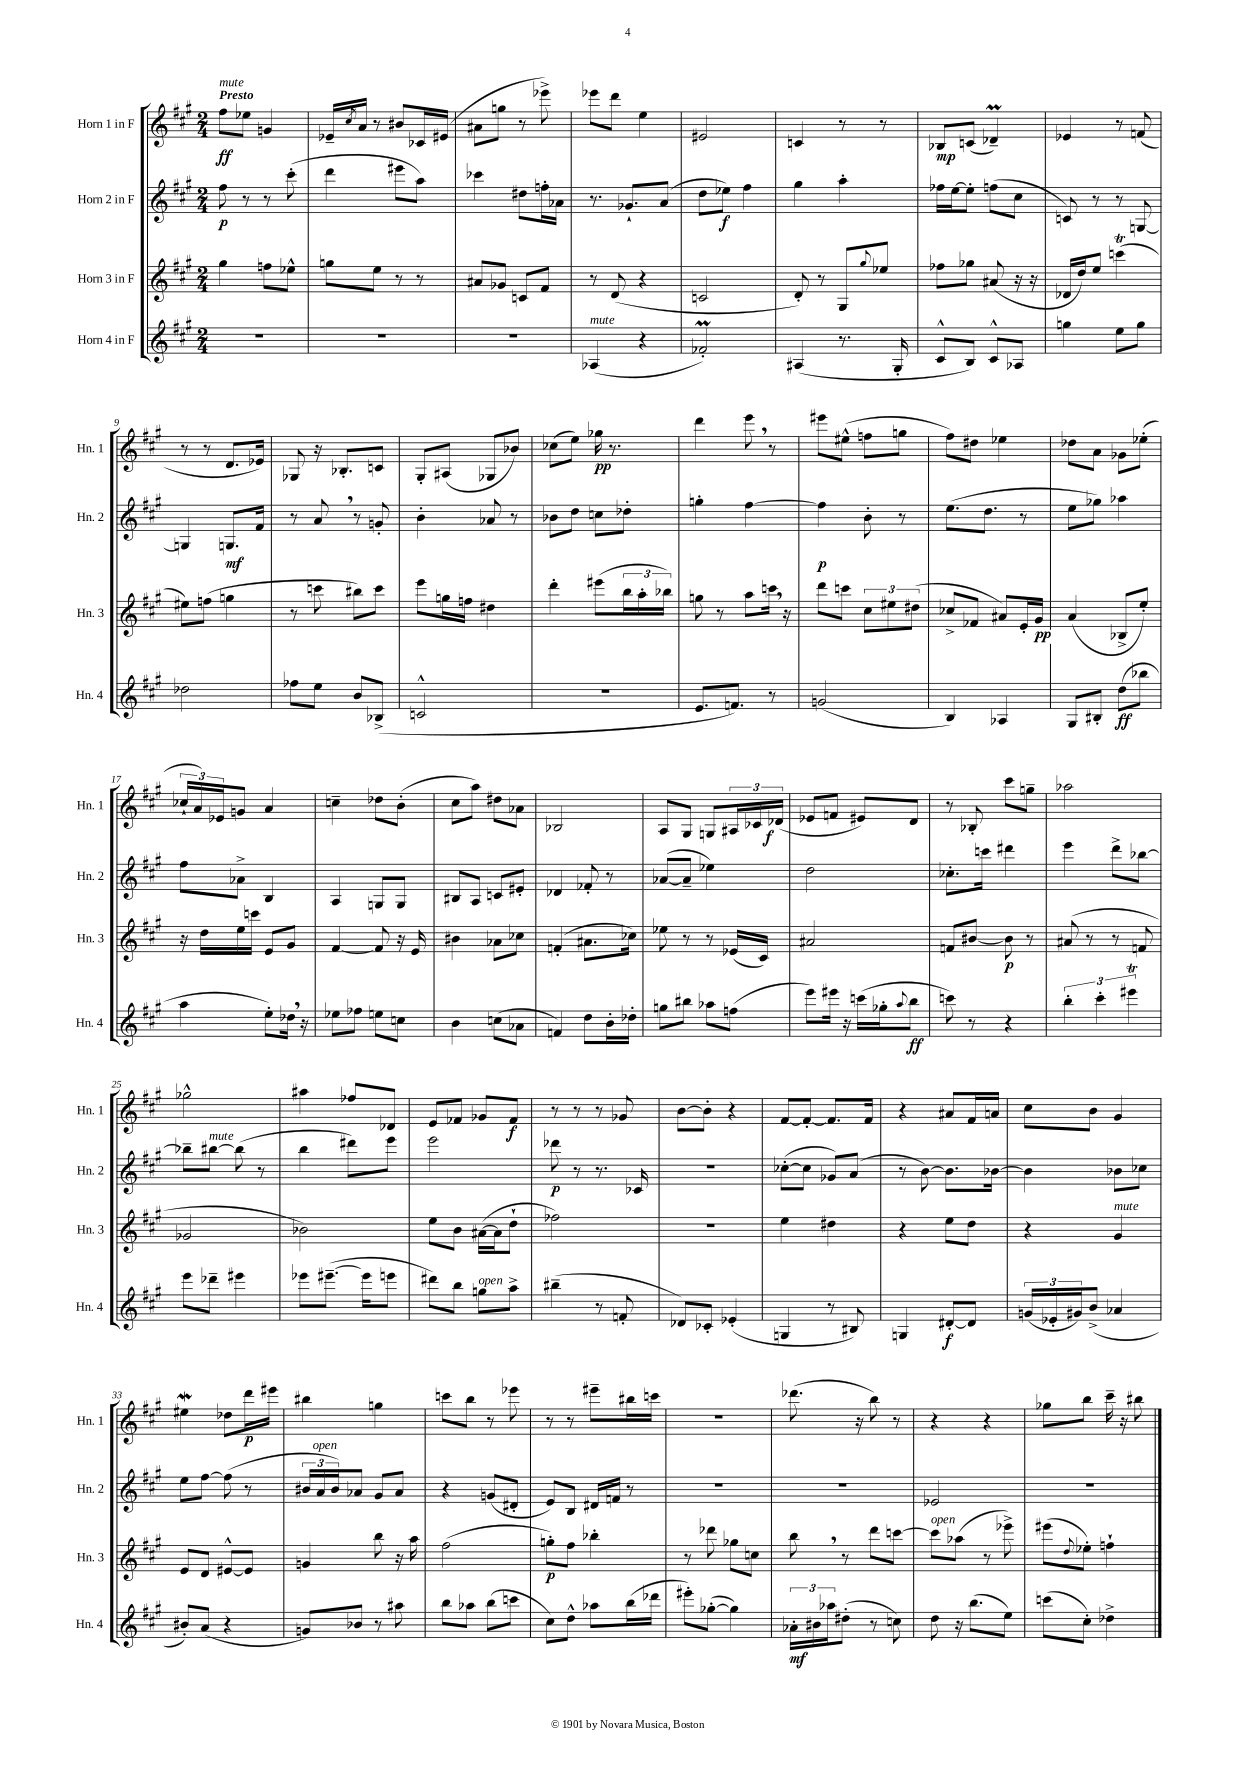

**kern	**kern	**kern	**kern
*staff4	*staff3	*staff2	*staff1
*clefG2	*clefG2	*clefG2	*clefG2
*k[f#c#g#]	*k[f#c#g#]	*k[f#c#g#]	*k[f#c#g#]
*M2/4	*M2/4	*M2/4	*M2/4
2r	4gg#\	8ff#\	8ff#\L
.	.	8r	8ee-\J
.	8ff\L	8r	4g/
.	8ee-^^\J	(8ccc#'\	.
=	=	=	=
2r	8gg\L	4ddd\	16e-~/LL
.	.	.	8qcc#/
.	.	.	16a/JJ
.	8ee\J	.	8r
.	8r	8eee#\L	8b#/L
.	8r	8aa\J)	16c-/L
.	.	.	(16e#/JJ
=	=	=	=
2r	8a#/L	4ccc-\	8a#\L
.	8g-/J	.	8gg\J
.	8c/L	8dd#\L	8r
.	8f#/J	16ff'\L	8eee-^\)
.	.	16a-\JJ	.
=	=	=	=
(4A-/	8r	8.r	8eee-\L
.	(8d/	.	8ddd\J
.	.	8.g-`/L	.
4r	4r	.	4ee\
.	.	(8a/J	.
=	=	=	=
2f-'/)	2c/	8dd\L	2e#/
.	.	8ee-\J)	.
.	.	4ff#\	.
=	=	=	=
(4A#/	8d'/)	4gg#\	4c/
.	8r	.	.
8.r	8G#/L	4aa'\	8r
.	8qqgg#/	.	.
.	8ee-/J	.	8r
16G#'/	.	.	.
=	=	=	=
8c#^^/L	8ff-\L	16ff-\LL	8B-/L
.	.	[16ee\J	.
8B/J)	8gg-\J	8ee'\]J	(8c/J
8c#^^/L	(8a#/	(8ff\L	4d-~/)
8A-/J	16r	8cc#\J	.
.	16r	.	.
=	=	=	=
4gg\	16d-/LL	8c/)	4e-/
.	16dd/J)	.	.
.	8ee/J	8r	.
8ee\L	(4ccc\	8r	8r
8gg\J	.	[8G/	(8f/
=	=	=	=
2dd-\	8ee#\L)	4G/]	8r
.	(8ff\J	.	8r
.	4gg\	8.G/L	8.d/L
.	.	16f#/Jk	16e-/Jk)
=	=	=	=
8ff-\L	8r	8r	8G-/
8ee\J	8ccc\	8a/	16r
.	.	.	8.B-'/L
8b/L	8bb#\L)	8r	.
(8B-^/J	8ccc\J	8g'/	8c/J
=	=	=	=
2c^^/	8eee\L	4b'\	8G#'/L
.	16gg\L	.	(8A#/J
.	16ff\JJ	.	.
.	4dd#\	8a-/	8G-/L
.	.	8r	8b-/J)
=	=	=	=
2r	4ddd'\	8b-\L	(8cc-\L
.	.	8dd\J	8ee\J)
.	(8eee#\L	8cc\L	16gg-\
.	.	.	8.r
.	24bb\L	8dd-'\J	.
.	24aa'\	.	.
.	24bb-\JJ)	.	.
=	=	=	=
8.e/L	8gg\	4gg'\	4ddd\
.	8r	.	.
8.f/J)	.	.	.
.	8aa\L	[4ff#\	8eee\
8r	16ccc\Jk	.	8r
.	16r	.	.
=	=	=	=
(2g/	8ddd\L	4ff#\]	8eee#\L
.	8ccc\J	.	(8ee#^^\J
.	12cc#\L	8b'\	8ff\L
.	12ee#\	.	.
.	.	8r	8gg\J
.	(12dd#\J	.	.
=	=	=	=
4B/)	8cc-^/L	(8.ee\L	8ff#\L)
.	8f-/J	.	8dd#\J
.	.	8.dd\J	.
4A-/	8a#/L)	.	4ee-\
.	16e'/L	8r	.
.	16g#/JJ	.	.
=	=	=	=
8G#/L	(4a/	8ee\L	8dd-\L
8B#'/J	.	8gg-\J)	8a\J
(8dd\L	8B-^/L	4aa-\	8g-\L
8bb-\J	8ee'/J)	.	(8ee-'\J
=	=	=	=
4aa\	16r	8ff#\L	24cc-`/LL
.	.	.	24a/)
.	16dd\LL	.	.
.	.	.	24e-/J
.	16ee\	8a-^\J	8g/J
.	16ccc\JJ	.	.
8ee'\L)	8e/L	4B/	4a/
16dd-\Jk	8g#/J	.	.
16r	.	.	.
=	=	=	=
8ee-\L	[4f#/	4A/	4cc~\
8ff-\J	.	.	.
8ee\L	8f#/]	8G/L	8dd-\L
8cc\J	16r	8G/J	(8b'\J
.	16e/	.	.
=	=	=	=
4b\	4b#\	8B#/L	8cc#\L
.	.	8A/J	8aa\J)
(8cc\L	8a-\L	8c/L	8dd#\L
8a-\J	8cc-\J	8e#'/J	8a-\J
=	=	=	=
4f/)	(4f'/	4d-/	2B-/
8dd\L	8.a#\L	8f-'/	.
16b'\L	.	8r	.
16dd-'\JJ	16cc-\Jk)	.	.
=	=	=	=
8gg\L	8ee-\	([8a-/L	8A/L
8bb#\J	8r	8a-~/]J	8G#/J
8aa-\L	8r	4ee-\)	8G/L
(8ff\J	(16e-/LL	.	24A#/L
.	.	.	24c-/
.	16c#/JJ)	.	.
.	.	.	(24d-/JJ
=	=	=	=
8eee\L)	2a#/	2dd\	8e-/L
16eee#\Jk	.	.	8f/J
16r	.	.	.
(16ccc\LL	.	.	8e#/L)
16gg-'\J	.	.	.
8qqaa/	.	.	.
8bb\J	.	.	8d/J
=	=	=	=
8ccc\)	8f/L	8.cc-'\L	8r
8r	[8b#/J	.	8B-'/
.	.	16ccc\Jk	.
4r	8b#\]	4ddd#\	8ccc#\L
.	8r	.	8gg~\J
=	=	=	=
6bb'\	(8a#/	4eee\	2aa-\
.	8r	.	.
6ccc#'\	.	.	.
.	8r	8ddd^\L	.
6eee#\	.	.	.
.	8f/	[8bb-\J	.
=	=	=	=
8eee\L	2g-/	8bb-~\]L	2gg-^^\
8ddd-~\J	.	[8bb#\J	.
4eee#\	.	(8bb#\]	.
.	.	8r	.
=	=	=	=
8eee-\L	2b-\)	4bb\	4aa#\
([8.eee#~\J	.	.	.
.	.	8ddd#\L)	8ff-/L
16eee#\]LK	.	.	.
8eee\J	.	8eee\J	8d-/J
=	=	=	=
8ddd#\L)	8ee\L	2eee\	8e/L
8bb\J	8b\J	.	8f-/J
8gg\L	([16a#\LL	.	8g-/L
.	16a#\]J	.	.
8aa^\J	8dd`\J	.	8f-/J
=	=	=	=
(4bb#~\	2ff-\)	8ddd-\	8r
.	.	8r	8r
8r	.	8.r	8r
8f'/	.	.	8g-/
.	.	16c-/	.
=	=	=	=
8d-/L)	2r	2r	[8b\L
8c-'/J	.	.	8b'\]J
(4e-'/	.	.	4r
=	=	=	=
4G/	4ee\	([8cc-'\L	[8f#/L
.	.	8cc-\]J	8f#'/_J
8r	4dd#\	8g-/L)	8.f#/]L
8B#/)	.	(8a/J	.
.	.	.	16f#/Jk
=	=	=	=
4G/	4r	8r	4r
.	.	[8b\)	.
[8d#'/L	8ee\L	8.b\]L	8a#/L
8d#/]J	8dd\J	.	16f#/L
.	.	[16b-\Jk	16a/JJ
=	=	=	=
(24g/LL	4r	4b-\]	8cc#\L
24e-'/	.	.	.
24g#/J)	.	.	.
(8b^/J	.	.	8b\J
4a-/	4g#/	8b-\L	4g#/
.	.	8cc-\J	.
=	=	=	=
8b#'/L)	8e/L	8ee\L	4ee#\
(8a/J	8d/J	[8ff#\J	.
4r	[8e#^^/L	(8ff#\]	8dd-\L
.	8e#/]J	8r	16ddd\L
.	.	.	16eee#\JJ
=	=	=	=
8g/L)	4g/	24b#/LL	4bb#\
.	.	24a/	.
.	.	24b#/J)	.
8b-/J	.	8a-/J	.
8r	8bb\	8g#/L	4gg\
8aa#\	16r	8a-/J	.
.	16aa\	.	.
=	=	=	=
8bb\L	(2ff#\	4r	8ccc\L
8aa-\J	.	.	8bb\J
(8bb\L	.	(8g/L	8r
8ccc\J	.	8d#'/J	8eee-\
=	=	=	=
8cc#\L)	8gg'\L)	8e/L)	8r
8dd^^\J	8ff#\J	8B/J	8r
8aa-\L	4bb-'\	16d#/LL	8eee#~\L
.	.	16f/JJ	.
(16bb\L	.	8r	16bb#\L
16ddd-\JJ	.	.	16ccc\JJ
=	=	=	=
8eee#'\L)	8r	2r	2r
([8gg-'\J	8ddd-\	.	.
4gg-\])	8gg-\L	.	.
.	8cc\J	.	.
=	=	=	=
24a-'\LL	8bb\	2r	(8.ddd-\
24b#\	.	.	.
24aa-\J	.	.	.
(8dd#'\J	8r	.	.
.	.	.	16r
8r	8ddd\L	.	8bb\)
8cc\)	[8ccc\J	.	8r
=	=	=	=
8dd\	8ccc\]L	2e-/	4r
16r	(8aa-\J	.	.
(8.bb\L	.	.	.
.	8r	.	4r
8ee\J)	8eee-^\)	.	.
=	=	=	=
(8ccc\L	(8eee#\L	2r	8gg-\L
.	8qqdd/	.	.
8cc#'\J)	8ee-'\J)	.	8bb\J
4dd-^\	4ff`\	.	16ccc#~\
.	.	.	16r
.	.	.	8bb#\
==	==	==	==
*-	*-	*-	*-
